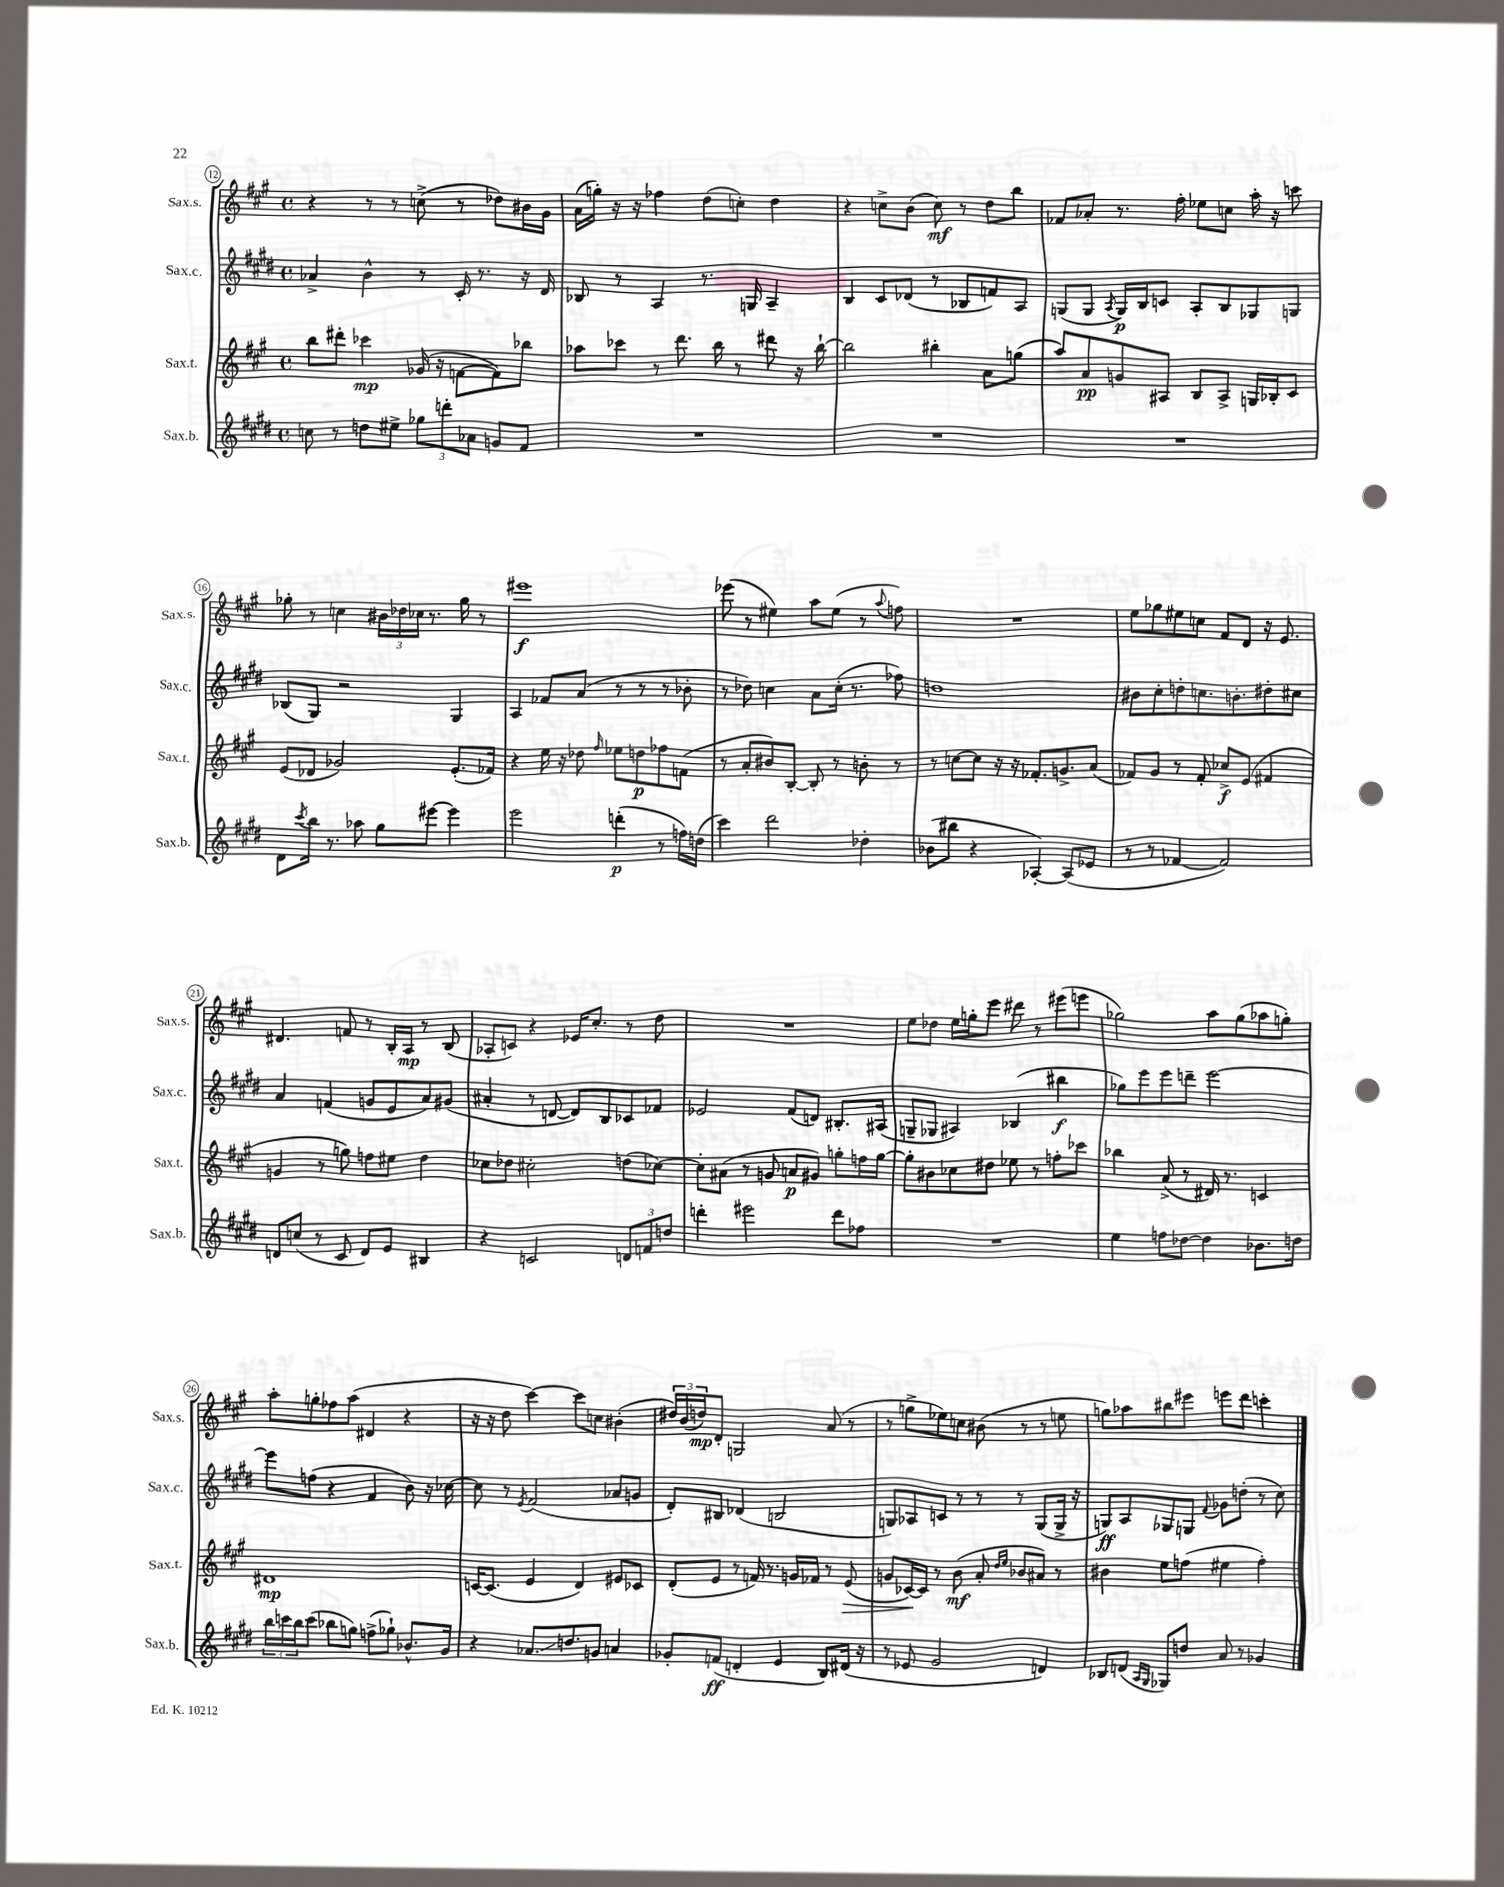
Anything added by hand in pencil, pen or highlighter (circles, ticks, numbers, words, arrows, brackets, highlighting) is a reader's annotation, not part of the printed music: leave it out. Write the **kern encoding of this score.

**kern	**kern	**kern	**kern
*staff4	*staff3	*staff2	*staff1
*clefG2	*clefG2	*clefG2	*clefG2
*k[f#c#g#d#]	*k[f#c#g#]	*k[f#c#g#d#]	*k[f#c#g#]
*M4/4	*M4/4	*M4/4	*M4/4
*met(c)	*met(c)	*met(c)	*met(c)
8cc	8bb	4a-^	4r
8r	8ddd#'	.	.
8dd	4ccc-	4b^^	8r
8ee#^	.	.	8r
12gg-	(16g-	8r	(8cc^
.	16r	.	.
12ddd'	.	.	.
.	[8f	16c#'	8r
12a-	.	.	.
.	.	8.r	.
8g	8f])	.	8dd-)
8f#	8bb-	16r	16b#
.	.	16d#	16g#
=	=	=	=
1r	8aa-	8B-	(16a
.	.	.	16gg')
.	8ccc-	8r	16r
.	.	.	16r
.	8r	4A	4ff-
.	8.ddd	.	.
.	.	8.r	(8dd
.	16bb	.	.
.	8r	.	8cc')
.	.	16G	.
.	8ddd#	4A~	4dd
.	16r	.	.
.	[16bb`	.	.
=	=	=	=
1r	2bb]	4B	4r
.	.	8c#	8cc^
.	.	(8d-	(8b
.	4bb#'	8r	8cc)
.	.	8B-	8r
.	8a	8f)	8dd
.	(8gg	8A	8bb
=	=	=	=
1r	8aa)	(8G	8f-
.	8a	8G	8a-'
.	.	8qA	.
.	8g	16G)	8.r
.	.	16B	.
.	8A#	8c	.
.	.	.	16ff#'
.	8B	8A'	8ee-
.	8A#^	8B	8cc
.	16G	8G-	16aa'
.	16B-'	.	16r
.	8c#	8G	8ccc
=	=	=	=
8d#	(8e	(8B-	8gg-'
8qccc#	.	.	.
16bb	8d-	8G#)	8r
8.r	.	.	.
.	2g-)	2r	4cc
8aa-	.	.	.
8gg#	.	.	24b#
.	.	.	24dd-
.	.	.	24cc-
[8eee#	.	.	8.r
4eee#]	(8.e'	4G#	.
.	.	.	16gg-
.	.	.	8r
.	16f-)	.	.
=	=	=	=
2eee	4r	4A	1eee#
.	16ee	8f-	.
.	16r	.	.
.	8dd-	(8a	.
.	16qqff#	.	.
(4ddd'	8ee-	8r	.
.	8dd	8r	.
8r	8ff-	8r	.
16ff)	(8f	8b-'	.
(16dd	.	.	.
=	=	=	=
4ccc#)	8r	8r	(8eee-
.	8a'	8dd-)	8r
2ddd#	8b#)	4cc	4ee#)
.	[8B'	.	.
.	8B']	8a	8aa
.	8r	(16cc'	(8ee#
.	.	8.r	.
4dd-'	8b'	.	8r
.	.	.	8qqaa
.	8r	8ff-)	8ff)
=	=	=	=
(8b-	8r	1dd	1r
8bb#	[8cc	.	.
4r	8cc]	.	.
.	16r	.	.
.	16r	.	.
[4A-')	8.f-'	.	.
.	8.g^	.	.
(8A-]	.	.	.
8e-	(8a	.	.
=	=	=	=
8r	8f-)	8b#	8ee
8r	8g#	8cc#'	8gg-
[4f-	8r	8dd'	8ee#
.	8f-'	8.cc	8cc
2f-])	8cc-^	.	8f#
.	.	8.b'	.
.	(8e	.	8d
.	4f#	8dd#'	16r
.	.	.	8.e
.	.	8cc#	.
=	=	=	=
8d	4g	4a	4.d#
(8cc	.	.	.
8r	8r	(4f	.
8c#	8gg)	.	8f
8d)	8ff	8g	8r
8e	8ee#	8e	16B'
.	.	.	16A
4B#	4dd	8a)	8r
.	.	(8g#	(8B
=	=	=	=
4r	8cc-	4a#'	8A-'
.	8dd-	.	8c)
2c	2cc#'	8r	4r
.	.	[8d	.
.	.	8d])	16e-
.	.	.	8.cc#'
.	.	8B	.
12d	(8dd	8c-	8r
12f	.	.	.
.	[8cc-)	8f-	8dd
12dd	.	.	.
=	=	=	=
4ddd'	8cc-']	2e-	1r
.	(8a#	.	.
2eee#	8r	.	.
.	8g	.	.
.	8a	(8f#	.
.	8g#)	8d)	.
8ddd	8gg'	8.B#'	.
8ff-	16ff	.	.
.	[16gg	(16A#	.
=	=	=	=
1r	8gg']	8G~	8ee
.	8b#	8G-	8dd-
.	8cc-	4A#)	16ee
.	.	.	16gg'
.	8dd#	.	8eee
.	8ee-	(4B-	8ddd#
.	8r	.	8r
.	8ff'	4bb#	(8eee#
.	8ccc-	.	8eee
=	=	=	=
4ee	4bb-	8gg-)	2gg-)
.	.	8eee	.
8ff	(8a^	8eee	.
[8dd-	8r	8ddd~	.
4dd-]	16d#)	[2eee	8aa
.	8.r	.	.
.	.	.	(8gg-
8.b-	4c	.	8aa-
.	.	.	8gg')
16dd	.	.	.
=	=	=	=
24bb	1d#	8eee]	8aa'
24ccc	.	.	.
24bb	.	.	.
(8ccc	.	(8ff	8gg'
8bb-	.	4r	8ff-
8gg)	.	.	(8aa
(8ff^	.	4f#	4d#
8gg-`)	.	.	.
8.b-^^	.	8b)	4r
.	.	16r	.
16g#	.	[16cc-	.
=	=	=	=
4r	[16c	8cc-]	16r
.	(8.c]	.	16r
.	.	8r	8dd
.	.	8qe	.
8.a-	4e	(2f#	[4ccc#)
8.dd	.	.	.
.	4d)	.	8ccc#]
8g	.	.	8cc
4a	8e#	8a-	(4b#'
.	8c-	8g	.
=	=	=	=
8g-'	(8d'	8d#')	24dd#)
.	.	.	(24b
.	.	.	24dd)
(8f	8e	8B#	8d'
4d'	8r	(4d-	2G
.	16f)	.	.
.	8.r	.	.
4e	.	2B	.
.	16g	.	.
.	16f-	.	.
8B)	8r	.	(8a
(16d#	(8e	.	8r
16r	.	.	.
=	=	=	=
8r	8g	8G)	8r
8e-	[16c-)	8A-	8gg^
.	16c-]	.	.
2g#	8r	8c	8ee-)
.	(8b	8r	8cc
.	8a'	8r	(8b#
.	16qqdd	.	.
.	16qqee	.	.
.	8b-	8r	8r
4d)	8a#)	(8G	8r
.	8r	16G^	8ee
.	.	16r	.
=	=	=	=
8B-	4b#	8G)	8gg)
(8d	.	8A	8aa-
16qqA	.	.	.
16qqG#	.	.	.
8G-)	8ee	8G-	8bb#
8dd	(8ff	8G	8eee#
.	.	8qqf#	.
8a	4ee#	8g-	8eee
8r	.	(8dd'	8ddd
4g-	4ff')	8r	4ccc'
.	.	8cc#)	.
==	==	==	==
*-	*-	*-	*-
